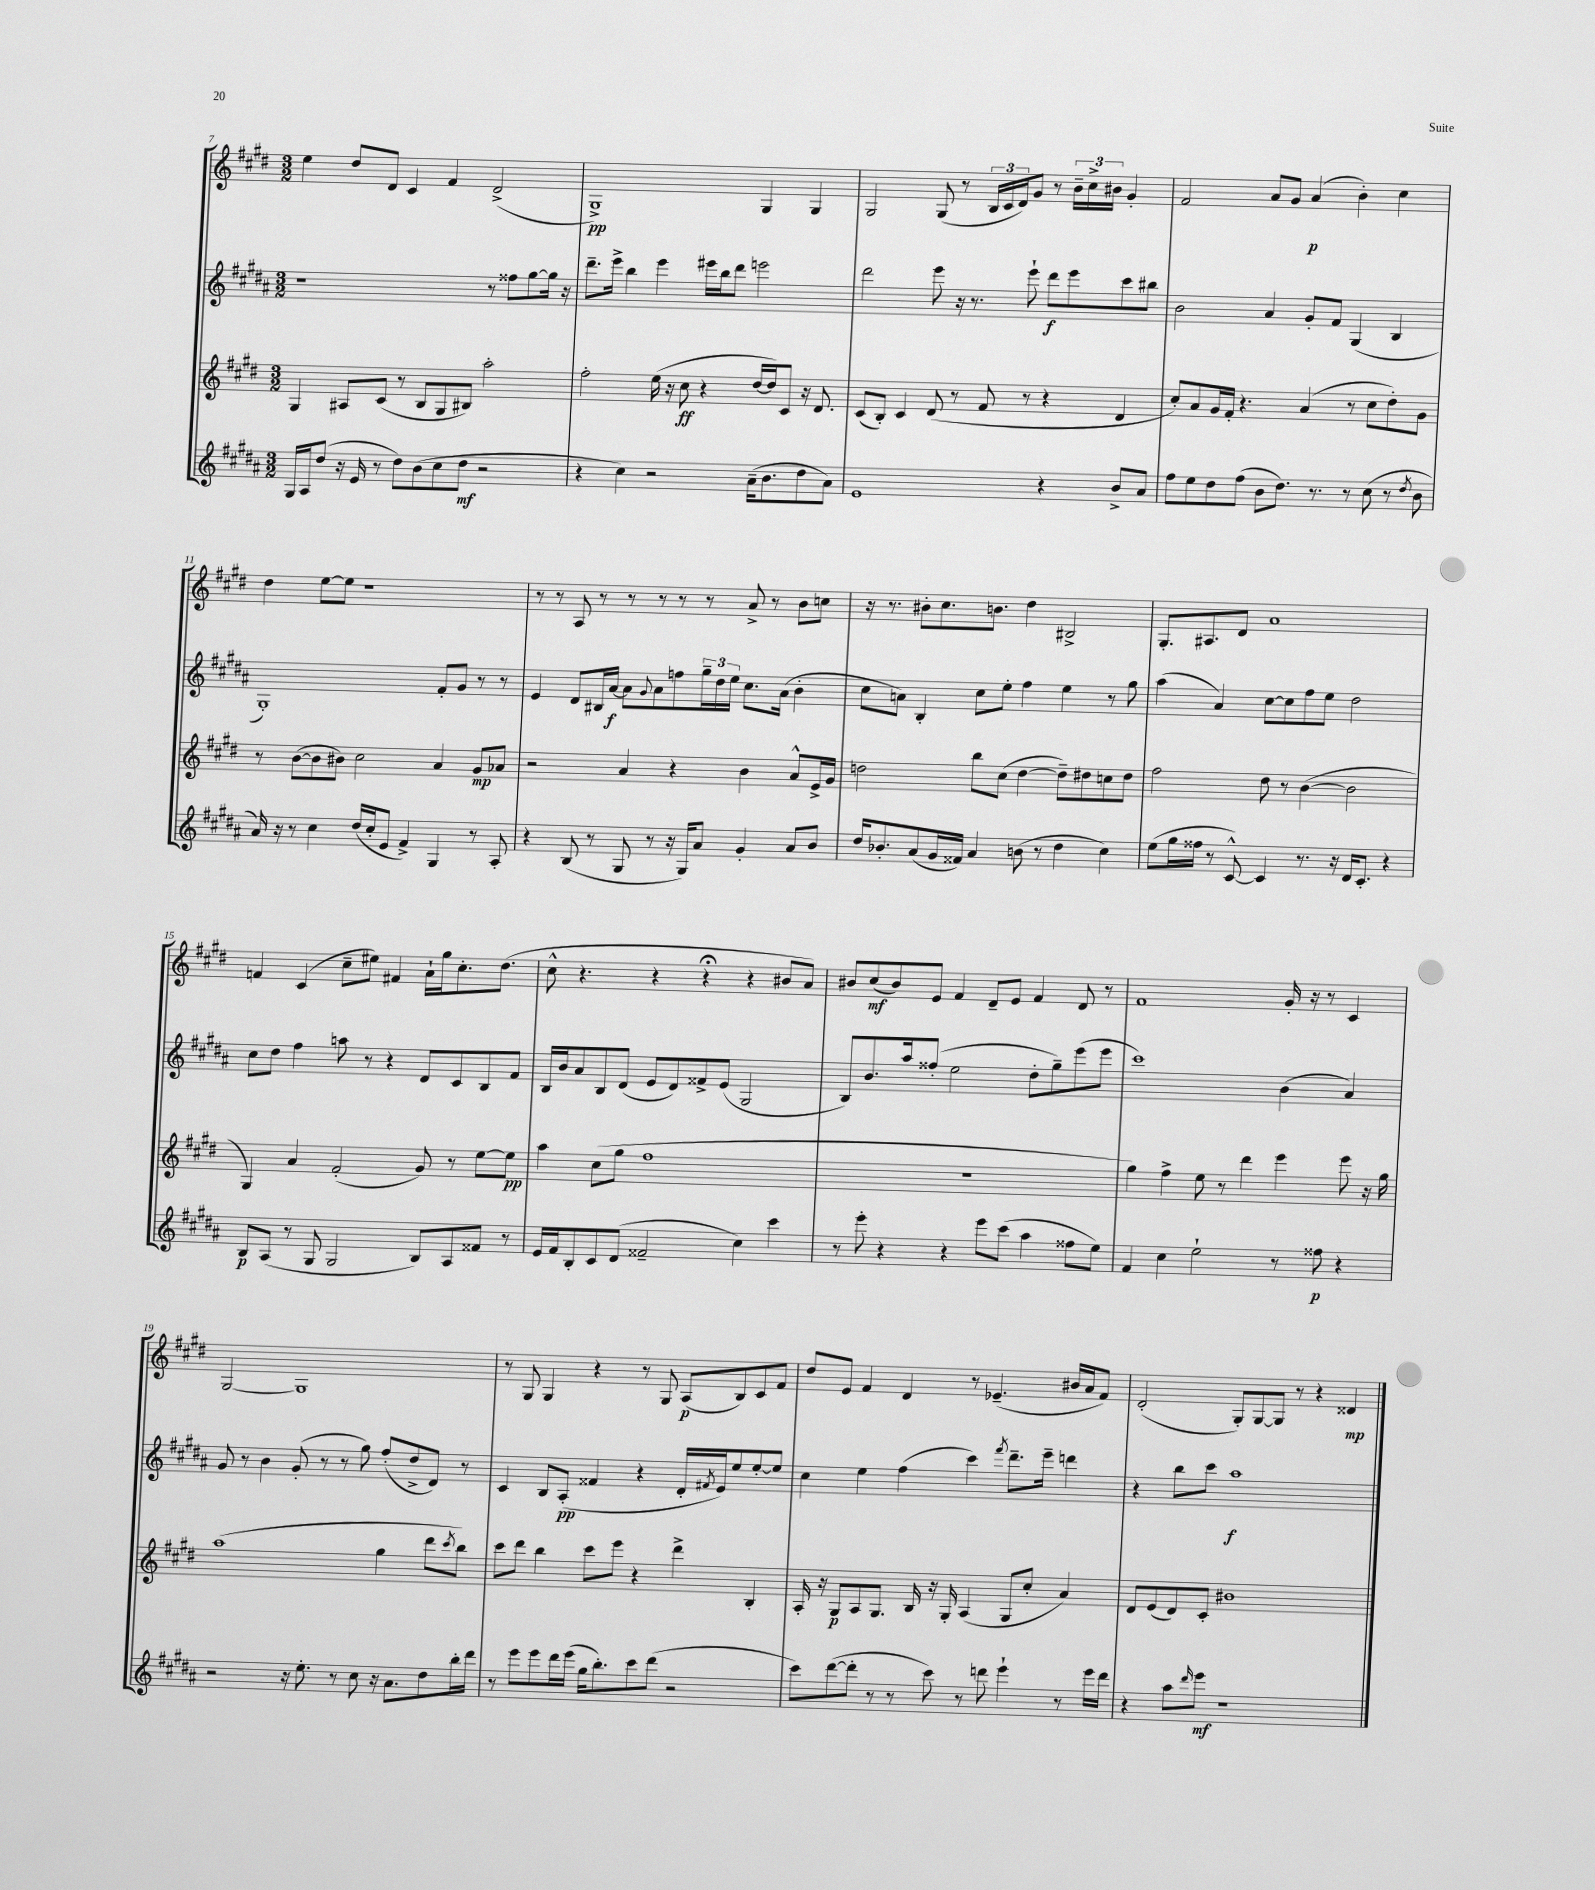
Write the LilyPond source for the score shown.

<<
\new StaffGroup <<
\new Staff = "s0" {
    \clef treble \key e \major \numericTimeSignature \time 3/2
    e''4 dis''8 dis'8 cis'4 fis'4 dis'2->( |
    gis1->\pp) gis4 gis4 |
    gis2 gis8( r8 \tuplet 3/2 { b16 cis'16 dis'16) } gis'8 r8 \tuplet 3/2 { b'16-- cis''16-> bis'16 } gis'4-. |
    fis'2 a'8 gis'8 a'4\p( b'4-.) cis''4 |
    dis''4 e''8~ e''8 r1 |
    r8 r8 a8 r8 r8 r8 r8 r8 a'8-> r8 b'8 c''8 |
    r16 r8. bis'8-. cis''8. b'8. dis''4 bis2-> |
    gis8.-. ais8. dis'8 a'1 |
    f'4 cis'4( cis''8-- eis''8) fis'4 a'16-! gis''16 cis''8.-. dis''8.( |
    cis''8-^ r4. r4 r4\fermata r4 bis'8 a'8) |
    bis'8 cis''8\mf( bis'8) e'8 fis'4 dis'8-- e'8 fis'4 dis'8 r8 |
    fis'1 gis'16-. r16 r8 cis'4 |
    gis2~ gis1 |
    r8 gis8 gis4 r4 r8 gis8 a8\p( b8) cis'8 fis'8 |
    dis''8 e'8 fis'4 dis'4 r8 ees'4.--( bis'16 a'16 fis'8) |
    dis'2-.( gis8-.) gis8~ gis8 r8 r4 disis'4\mp \bar "|." |
}
\new Staff = "s1" {
    \clef treble \key b \major \numericTimeSignature \time 3/2
    r1 r8 fisis''8 gis''8~ gis''16 r16 |
    dis'''8.-- e'''16-> b''4 e'''4 eis'''16 b''16 dis'''8 e'''2 |
    dis'''2 e'''8 r16 r8. e'''8-! dis'''8\f e'''8 cis'''8 bis''8 |
    b'2 ais'4 gis'8-. fis'8 gis4( b4 |
    gis1-.) fis'8-. gis'8 r8 r8 |
    e'4 dis'8 bis16 ais'16~\f ais'8 \appoggiatura { gis'8 } ais'8 f''8 \tuplet 3/2 { gis''16-- dis''16 e''16 } cis''8. ais'16( b'4-. |
    cis''8 a'8) b4-. cis''8 e''8-. fis''4 e''4 r8 gis''8 |
    ais''4( ais'4) cis''8~ cis''8 fis''8 e''8 dis''2 |
    cis''8 dis''8 fis''4 a''8 r8 r4 dis'8 cis'8 b8 fis'8 |
    b16 b'16 ais'8 b8 dis'8( e'8 dis'8) fisis'8-> e'8( gis2 |
    b8) b'8. ais''16 fisis''8-.( e''2 dis''8-. gis''8--) e'''8( e'''8 |
    cis'''1) b'4( ais'4) |
    gis'8 r8 b'4 gis'8-.( r8 r8 gis''8) fis''8-.( dis''8-> dis'8) r8 |
    cis'4 b8 ais8-.\pp( fisis'4 r4 dis'16-. \acciaccatura { fis'8 } e'16) e''8 e''8~-. e''8 |
    cis''4 e''4 fis''4( cis'''4) \acciaccatura { fis'''8 } dis'''8.-- e'''16-- d'''4 |
    r4 b''8 cis'''8 ais''1\f \bar "|." |
}
\new Staff = "s2" {
    \clef treble \key e \major \numericTimeSignature \time 3/2
    gis4 ais8 cis'8( r8 b8 gis8 bis8) a''2-. |
    fis''2-. e''16( r16 cis''8\ff r4 dis''16~ dis''16) cis'8 r16 dis'8. |
    cis'8( b8-.) cis'4 dis'8( r8 fis'8 r8 r4 dis'4 |
    cis''8-.) a'8 gis'16 fis'16-. r4. a'4( r8 cis''8 dis''8-.) gis'8 |
    r8 b'8~( b'8 bis'8) cis''2 a'4 gis'8\mp aes'8 |
    r2 a'4 r4 b'4 a'8-^ e'16-> gis'16 |
    d''2 b''8 cis''8( d''4~ d''8--) dis''8 c''8 dis''8 |
    fis''2 dis''8 r8 b'4~( b'2 |
    gis4) a'4 fis'2-.( gis'8) r8 e''8~ e''8\pp |
    a''4 cis''8( gis''8 fis''1 |
    R1. |
    gis''4) fis''4-> e''8 r8 dis'''4 e'''4 e'''8 r16 gis''16 |
    a''1( gis''4 dis'''8 \acciaccatura { cis'''8 } b''8) |
    cis'''8 dis'''8 b''4 cis'''8 e'''8 r4 dis'''4-> b4-. |
    a16-. r16 gis8\p a8 gis8. b16 r16 gis16-. a4( gis8 cis''8-. a'4) |
    dis'8 e'8( dis'8) cis'8-. bis'1 \bar "|." |
}
\new Staff = "s3" {
    \clef treble \key b \major \numericTimeSignature \time 3/2
    gis16 ais16 dis''8( r16 e'16 r8 dis''8) b'8( cis''8 dis''8\mf r2 |
    r4 cis''4) r2 ais'16--( b'8. dis''8 ais'8) |
    e'1 r4 b'8-> ais'8 |
    fis''8 e''8 dis''8 fis''8( b'8 dis''8.) r8. r8 cis''8( r8 \acciaccatura { dis''8 } b'8 |
    ais'16) r16 r8 cis''4 dis''16( cis''16-. e'8 fis'4->) gis4 r8 ais8-. |
    r4 b8( r8 gis8 r8 r16 gis16) ais'8 gis'4-. ais'8 b'8 |
    dis''16 bes'8.-. ais'8( gis'16 fisis'16) ais'4 b'8( r8 dis''4 cis''4) |
    e''8( gis''16 fisis''16 r8 cis'8~-^) cis'4 r8. r16 dis'16 cis'8.-. r4 |
    b8\p ais8( r8 gis8 gis2 b8) ais8 fisis'8 r8 |
    e'16 fis'16 b8-. cis'8 dis'8( fisis'2-- cis''4) cis'''4 |
    r8 e'''8-. r4 r4 e'''8 cis'''8( ais''4 fisis''8 e''8) |
    fis'4 cis''4 e''2-! r8 fisis''8\p r4 |
    r2 r16 e''8.-. r8 cis''8 r16 ais'8. dis''8 b''16-. dis'''16 |
    r8 e'''8 e'''8 dis'''16 e'''16( gis''16 b''8.-.) cis'''8 dis'''8( r2 |
    cis'''8) dis'''8~( dis'''8-. r8 r8 cis'''8) r8 d'''8 e'''4-! r8 e'''16 d'''16 |
    r4 ais''8 \grace { dis'''16 } e'''8\mf r1 \bar "|." |
}
>>
>>
\layout { \context { \Score currentBarNumber = #7 } }
